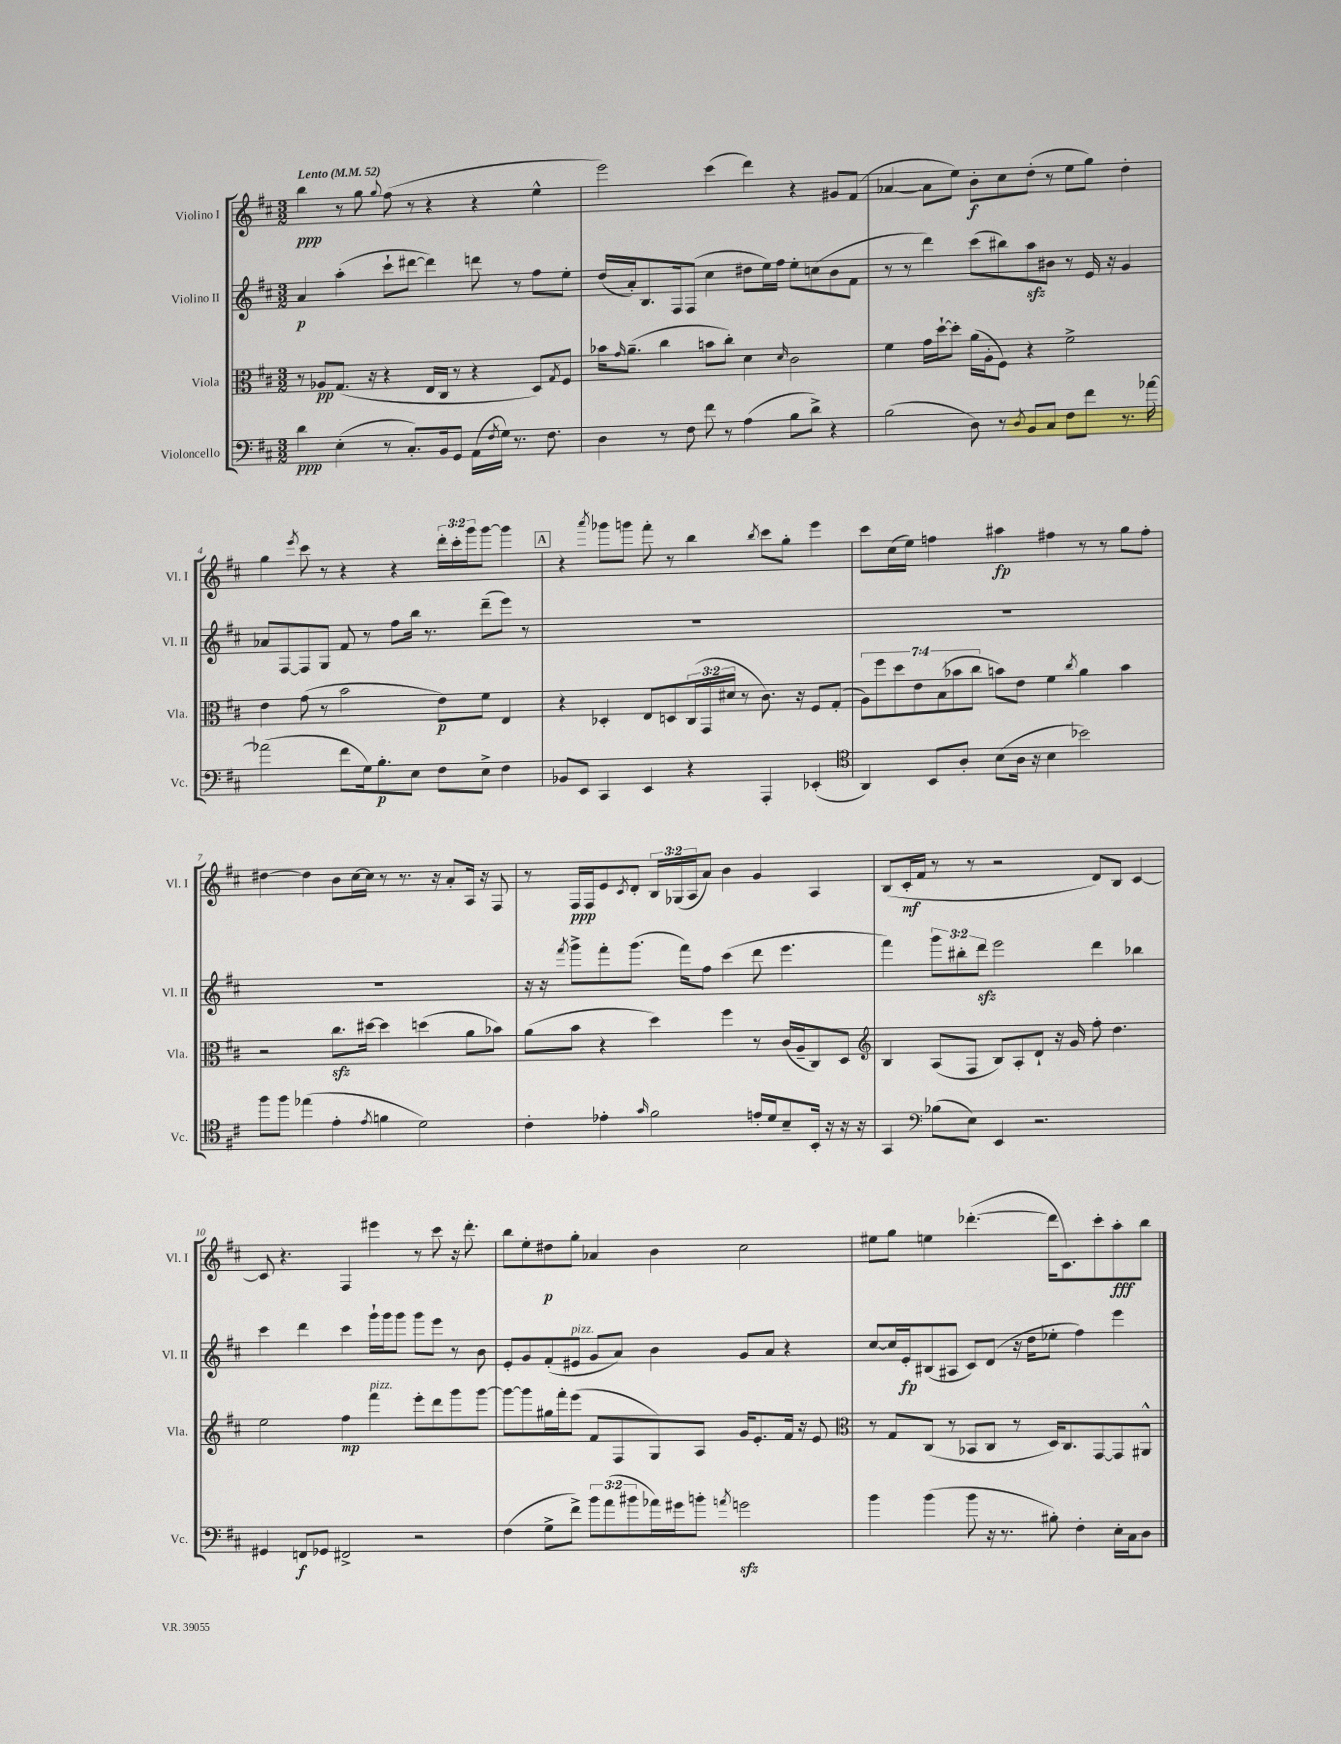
<<
\new StaffGroup <<
\new Staff = "s0" \with { instrumentName = "Violino I" shortInstrumentName = "Vl. I" } {
    \clef treble \key d \major \numericTimeSignature \time 3/2 \override Staff.TupletNumber.text = #tuplet-number::calc-fraction-text \tempo "Lento" 4 = 52
    b''4\ppp r8 g''8 \appoggiatura { g''8 } fis''8( r8 r4 r4 e''4-^ |
    e'''2) cis'''4( d'''4) r4 gis'8 fis'8( |
    aes'4~ aes'8 e''8) b'8-.\f cis''8 d''8-.( r8 e''8 g''8) d''4-. |
    g''4 \acciaccatura { e'''8 } cis'''8 r8 r4 r4 \tuplet 3/2 { d'''16-. cis'''16-. g'''16 } g'''8~ g'''4 |
    \mark \markup { \box "A" } r4 \acciaccatura { a'''8 } ges'''8 g'''8 fis'''8-. r8 b''4 \acciaccatura { b''8 } cis'''8 g''8-. e'''4 |
    cis'''8 cis''16( e''16) f''4 ais''4\fp fis''4 r8 r8 g''8 fis''8-. |
    dis''4~ dis''4 b'8 cis''16~ cis''16 r8 r8. r16 a'8-. a16 r16 fis8 |
    r8 fis16\ppp fis16 e'8 \acciaccatura { cis'8 } d'8-. \tuplet 3/2 { b16 ges16( a16 } a'8) b'4 g'4 a4 |
    b8( cis'16-.\mf fis'16 r8 r8 r2 d'8) b8 cis'4~ |
    cis'8 r4. fis4 eis'''4 r8 cis'''8 r16 d'''8.-. |
    b''8 e''8-. dis''8\p g''8-. aes'4 b'4 cis''2 |
    eis''8 g''8 e''4 des'''4.~-.( des'''16 cis'8.) cis'''8-. a''8-.\fff b''8 \bar "|." |
}
\new Staff = "s1" \with { instrumentName = "Violino II" shortInstrumentName = "Vl. II" } {
    \clef treble \key d \major \numericTimeSignature \time 3/2 \override Staff.TupletNumber.text = #tuplet-number::calc-fraction-text
    a'4\p a''4-.( cis'''8-! dis'''8~ dis'''4) d'''8 r8 fis''8 e''8-. |
    d''16( a'16-.) b8. fis16 fis8( cis''4 dis''8 e''16) fis''16 e''8-. c''8( b'8 fis'8 |
    r8 r8 d'''4) cis'''8( bis''8) a''8\sfz bis'8 r8 e'16 r16 g'4 |
    aes'8 fis8~ fis8 g8 fis'8 r8 fis''8 b''16 r8. d'''8--( e'''8) r8 |
    \mark \markup { \box "A" } R1. |
    R1. |
    R1. |
    r16 r16 \acciaccatura { fis'''8 } g'''8-> fis'''8-. g'''8.( fis'''16) fis''8 cis'''4( d'''8 e'''4. |
    fis'''4) \tuplet 3/2 { g'''8 bis''8-. d'''8\sfz } e'''2 d'''4 bes''4 |
    cis'''4 d'''4 cis'''4 g'''16-! g'''16 g'''8 g'''8 e'''8 r8 b'8 |
    e'8-. g'8 fis'8-.( eis'8^\markup { \italic "pizz." } g'8 a'8) b'4 g'8 a'8 r4 |
    cis''8~ cis''16 e'16-.\fp bis8( ais8 cis'8) d'8( r16 d''16 ees''8-. fis''4) e'''4 \bar "|." |
}
\new Staff = "s2" \with { instrumentName = "Viola" shortInstrumentName = "Vla." } {
    \clef alto \key d \major \numericTimeSignature \time 3/2 \override Staff.TupletNumber.text = #tuplet-number::calc-fraction-text
    r8 aes8\pp g8.( r16 r4 e16 cis16 r8 r4 d8) \acciaccatura { g8 } fis8 |
    bes'16 \grace { g'16 } a'8.--( cis''4 b'8 cis''8-.) d'4 \grace { d'16 } cis'2 |
    fis'4 g'16 d''16~-! d''8-. a'16( a16-. fis8) r4 fis'2-> |
    e'4 g'8( r8 b'2 e'8\p) fis'8 e4 |
    \mark \markup { \box "A" } r4 des4-. e8 d8 \tuplet 3/2 { cis16( g,16 dis'16 } r8 cis'8.) r16 fis8 g8-.( |
    \tuplet 7/4 { a8) fis''8 d''8 e'8 b8( bes'8 cis''8 } b'8) e'8 fis'4 \acciaccatura { cis''8 } a'4 b'4 |
    r2 cis''8.\sfz dis''16~ dis''4 d''4( a'8 bes'8) |
    a'8( b'8 r4 d''4) fis''4 r8 cis'16( a16-- cis8) d8 |
    \clef treble b4 a8( fis8 b8) a8-. d'8-! r16 g'16 fis''8-. d''4. |
    e''2 fis''4\mp fis'''4^\markup { \italic "pizz." } e'''8-. d'''8 g'''8 g'''8~ |
    g'''8~ g'''8 gis''16 fis'''16-. e'''8( fis'8 fis8 g8) a8 g'16 e'8.-. fis'16 r16 e'8 |
    \clef alto r8 g8 cis8( r8 bes,8 cis8 r8 d16) cis8. g,8~ g,8 ais,8-^ \bar "|." |
}
\new Staff = "s3" \with { instrumentName = "Violoncello" shortInstrumentName = "Vc." } {
    \clef bass \key d \major \numericTimeSignature \time 3/2 \override Staff.TupletNumber.text = #tuplet-number::calc-fraction-text
    d'4\ppp e4-.( r8 cis8.-.) b,16 g,8 a,16( \acciaccatura { fis8 } g16) r8. fis8. |
    d4 r8 fis8 fis'8 r8 a4( b8 d'8->) r4 |
    b2( d8) r8 \acciaccatura { d8 } b,8 cis8 fis8 fis'8 r8. aes'16~ |
    aes'2( fis'8 g16) b8.-.\p e8 fis8 e8-> fis4 |
    \mark \markup { \box "A" } bes,8 e,8 cis,4 e,4 r4 a,,4-. ees,4-.( |
    \clef tenor a,4) b,8 a8-. b8( a16 r16 b4 bes'2) |
    fis''8 fis''8 ees''4( e'4-. \acciaccatura { e'8 } f'4 d'2) |
    cis'4-. ees'4-. \grace { g'16 } fis'2 e'16-. d'16 b8-- b,16-. r16 r16 r16 |
    g,4 \clef bass bes8( e8) e,4 r2. |
    gis,4 f,8\f ges,8 fis,2-> r2 |
    fis4( g8-> fis'8->) \tuplet 3/2 { b'8 a'8( bis'8 } aes'16) gis'16 b'8-. \acciaccatura { a'8 } g'2\sfz |
    b'4 b'4( b'8 r16 r8. bis8-.) fis4-. e16-. cis16 d8 \bar "|." |
}
>>
>>
